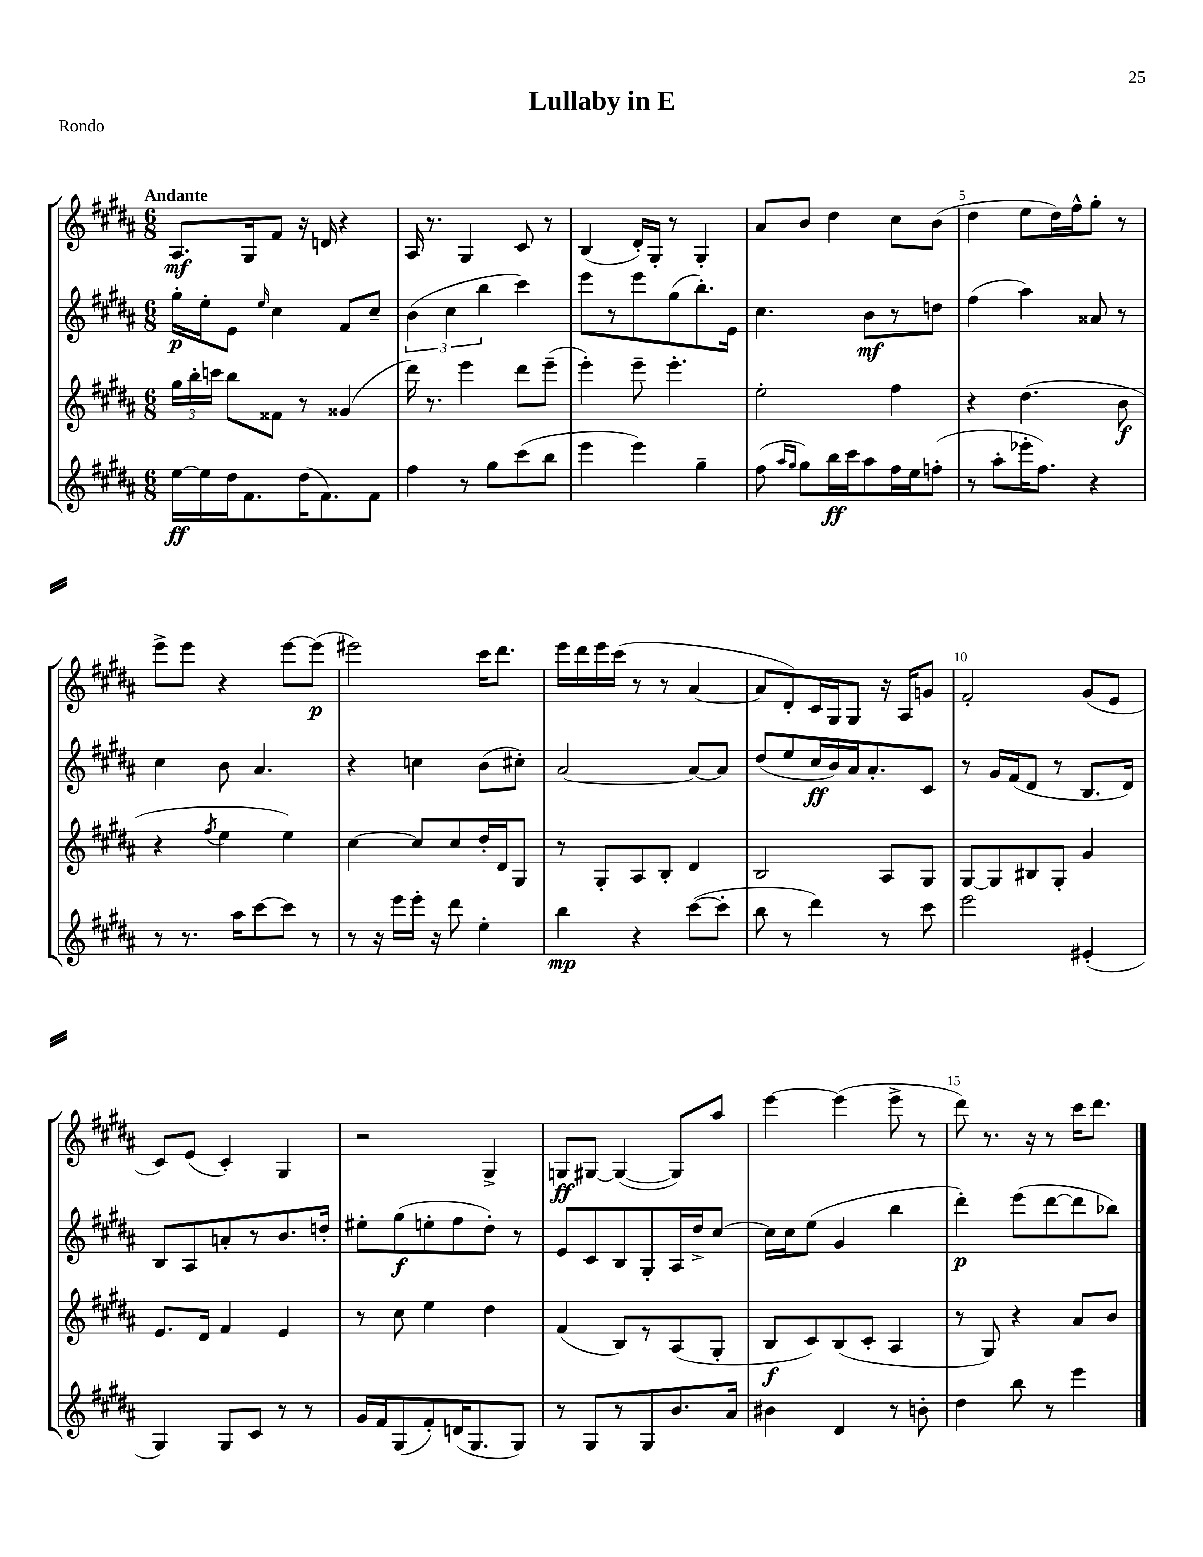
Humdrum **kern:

**kern	**dynam	**kern	**dynam	**kern	**dynam	**kern	**dynam
*part4	*part4	*part3	*part3	*part2	*part2	*part1	*part1
*staff4	*staff4	*staff3	*staff3	*staff2	*staff2	*staff1	*staff1
*clefG2	*	*clefG2	*	*clefG2	*	*clefG2	*
*k[f#c#g#d#a#]	*	*k[f#c#g#d#a#]	*	*k[f#c#g#d#a#]	*	*k[f#c#g#d#a#]	*
*M6/8	*	*M6/8	*	*M6/8	*	*M6/8	*
=1	=1	=1	=1	=1	=1	=1	=1
!	!	!	!	!	!	!LO:TX:a:B:t=Andante	!
[16ee\LL	ff	24gg#\LL	.	16gg#'\LL	p	8.A#/L	mf
.	.	24bb'\	.	.	.	.	.
16ee\]	.	.	.	16ee'\J	.	.	.
.	.	24cccn\JJ	.	.	.	.	.
16dd#\J	.	8bb\L	.	8e\J	.	.	.
8.f#\	.	.	.	.	.	16G#/k	.
.	.	.	.	16qqee/	.	.	.
.	.	8f##X\J	.	4cc#\	.	8f#/J	.
(16dd#\K	.	8r	.	.	.	16r	.
8.f#\)	.	.	.	.	.	16dn/	.
.	.	(4g##X/	.	8f#/L	.	4r	.
8f#\J	.	.	.	8cc#~/J	.	.	.
=2	=2	=2	=2	=2	=2	=2	=2
4ff#\	.	16ddd#\)	.	(6b\	.	16A#/	.
.	.	8.r	.	.	.	8.r	.
.	.	.	.	6cc#\	.	.	.
8r	.	4eee\	.	.	.	4G#/	.
.	.	.	.	6bb\	.	.	.
8gg#\L	.	.	.	.	.	.	.
(8ccc#\	.	8ddd#\L	.	4ccc#\)	.	8c#/	.
8bb\J	.	(8eee~\J	.	.	.	8r	.
=3	=3	=3	=3	=3	=3	=3	=3
4eee\	.	4eee'\)	.	8eee\L	.	(4B/	.
.	.	.	.	8r	.	.	.
4eee\)	.	8eee~\	.	8eee\	.	16d#'/LL)	.
.	.	.	.	.	.	16G#'/JJ	.
.	.	4.eee'\	.	(8gg#\	.	8r	.
4gg#~\	.	.	.	8.bb'\)	.	4G#'/	.
.	.	.	.	16e\Jk	.	.	.
=4	=4	=4	=4	=4	=4	=4	=4
(8ff#\	.	2ee'\	.	4.cc#\	.	8a#/L	.
16qqaa#/LL	.	.	.	.	.	.	.
16qqgg#/JJ	.	.	.	.	.	.	.
8gg#\L)	.	.	.	.	.	8b/J	.
16bb\L	ff	.	.	.	.	4dd#\	.
16ccc#\J	.	.	.	.	.	.	.
8aa#\	.	.	.	8b\L	mf	.	.
16ff#\L	.	4ff#\	.	8r	.	8cc#\L	.
16ee\J	.	.	.	.	.	.	.
(8ffn'\J	.	.	.	8ddn\J	.	(8b\J	.
=5	=5	=5	=5	=5	=5	=5	=5
8r	.	4r	.	(4ff#\	.	4dd#\	.
8aa#'\L	.	.	.	.	.	.	.
16eee-X'\K	.	(4.dd#\	.	4aa#\)	.	8ee\L	.
8.ff#\J)	.	.	.	.	.	.	.
.	.	.	.	.	.	16dd#\L)	.
.	.	.	.	.	.	16ff#^^\J	.
4r	.	.	.	8a##X/	.	8gg#'\J	.
.	.	8b\	f	8r	.	8r	.
!!LO:LB:g=z
=6	=6	=6	=6	=6	=6	=6	=6
8r	.	4r	.	4cc#\	.	8eee^\L	.
8.r	.	.	.	.	.	8eee\J	.
.	.	8qff#/	.	.	.	.	.
.	.	4ee\	.	8b\	.	4r	.
16aa#\KL	.	.	.	.	.	.	.
[8ccc#\	.	.	.	4.a#/	.	.	.
8ccc#\J]	.	4ee\)	.	.	.	[8eee\L	.
8r	.	.	.	.	.	(8eee\J]	p
=7	=7	=7	=7	=7	=7	=7	=7
8r	.	[4cc#\	.	4r	.	2eee#X\)	.
16r	.	.	.	.	.	.	.
16eee\LL	.	.	.	.	.	.	.
16eee'\JJ	.	8cc#/L]	.	4ccn\	.	.	.
16r	.	.	.	.	.	.	.
8ddd#\	.	8cc#/	.	.	.	.	.
4ee'\	.	16dd#'/L	.	(8b\L	.	16ccc#\KL	.
.	.	16d#/J	.	.	.	8.ddd#\J	.
.	.	8G#/J	.	8cc#X'\J)	.	.	.
=8	=8	=8	=8	=8	=8	=8	=8
4bb\	mp	8r	.	[2a#/	.	16eee\LL	.
.	.	.	.	.	.	16ddd#\	.
.	.	8G#'/L	.	.	.	16eee\	.
.	.	.	.	.	.	(16ccc#\JJ	.
4r	.	8A#/	.	.	.	8r	.
.	.	8B'/J	.	.	.	8r	.
([8ccc#\L	.	4d#/	.	8a#/L_	.	[4a#/	.
8ccc#'\J]	.	.	.	8a#/J]	.	.	.
=9	=9	=9	=9	=9	=9	=9	=9
8bb\	.	2B/	.	(8dd#/L	.	8a#/L]	.
8r	.	.	.	8ee/	.	8d#'/)	.
4ddd#\)	.	.	.	16cc#/L	ff	16c#/L	.
.	.	.	.	16b/)	.	16G#/J	.
.	.	.	.	16a#/J	.	8G#/J	.
.	.	.	.	8.a#'/	.	.	.
8r	.	8A#/L	.	.	.	16r	.
.	.	.	.	.	.	16A#/KL	.
8ccc#\	.	8G#/J	.	8c#/J	.	8gn/J	.
=10	=10	=10	=10	=10	=10	=10	=10
2eee\	.	[8G#/L	.	8r	.	2f#'/	.
.	.	8G#/]	.	16g#/LL	.	.	.
.	.	.	.	(16f#/J	.	.	.
.	.	8B#X/	.	8d#/J	.	.	.
.	.	8G#'/J	.	8r	.	.	.
(4e#X'/	.	4g#/	.	8.B/L	.	(8g#/L	.
.	.	.	.	.	.	8e/J	.
.	.	.	.	16d#/Jk)	.	.	.
!!LO:LB:g=z
=11	=11	=11	=11	=11	=11	=11	=11
4G#/)	.	8.e/L	.	8B/L	.	8c#/L)	.
.	.	.	.	8A#/	.	(8e/J	.
.	.	16d#/Jk	.	.	.	.	.
8G#/L	.	4f#/	.	8an'/	.	4c#'/)	.
8c#/J	.	.	.	8r	.	.	.
8r	.	4e/	.	8.b/	.	4G#/	.
8r	.	.	.	.	.	.	.
.	.	.	.	16ddn'/Jk	.	.	.
=12	=12	=12	=12	=12	=12	=12	=12
16g#/LL	.	8r	.	8ee#X'\L	.	2r	.
16f#/J	.	.	.	.	.	.	.
(8G#/	.	8cc#\	.	(8gg#\	f	.	.
8f#'/)	.	4ee\	.	8een'\	.	.	.
(16dn/K	.	.	.	8ff#\	.	.	.
8.G#/	.	.	.	.	.	.	.
.	.	4dd#\	.	8dd#'\J)	.	4G#^/	.
8G#/J)	.	.	.	8r	.	.	.
=13	=13	=13	=13	=13	=13	=13	=13
8r	.	(4f#/	.	8e/L	.	8Gn/L	ff
8G#/L	.	.	.	8c#/	.	[8G#X/J	.
8r	.	8B/L)	.	8B/	.	(4G#/_	.
8G#/	.	8r	.	8G#'/	.	.	.
8.b/	.	(8A#/	.	16A#/L	.	8G#/L])	.
.	.	.	.	16dd#^/J	.	.	.
.	.	8G#'/J	.	[8cc#/J	.	8aa#/J	.
16a#/Jk	.	.	.	.	.	.	.
=14	=14	=14	=14	=14	=14	=14	=14
4b#X\	.	8B/L	f	16cc#\LL]	.	[4eee\	.
.	.	.	.	16cc#\J	.	.	.
.	.	8c#/)	.	(8ee\J	.	.	.
4d#/	.	(8B/	.	4g#/	.	(4eee\]	.
.	.	8c#'/J	.	.	.	.	.
8r	.	4A#/	.	4bb\	.	8eee^\	.
8bn'\	.	.	.	.	.	8r	.
=15	=15	=15	=15	=15	=15	=15	=15
4dd#\	.	8r	.	4ddd#'\)	p	8ddd#\)	.
.	.	8G#/)	.	.	.	8.r	.
8bb\	.	4r	.	(8eee\L	.	.	.
.	.	.	.	.	.	16r	.
8r	.	.	.	[8ddd#\	.	8r	.
4eee\	.	8a#/L	.	8ddd#\]	.	16ccc#\KL	.
.	.	.	.	.	.	8.ddd#\J	.
.	.	8b/J	.	8bb-X\J)	.	.	.
==	==	==	==	==	==	==	==
*-	*-	*-	*-	*-	*-	*-	*-
